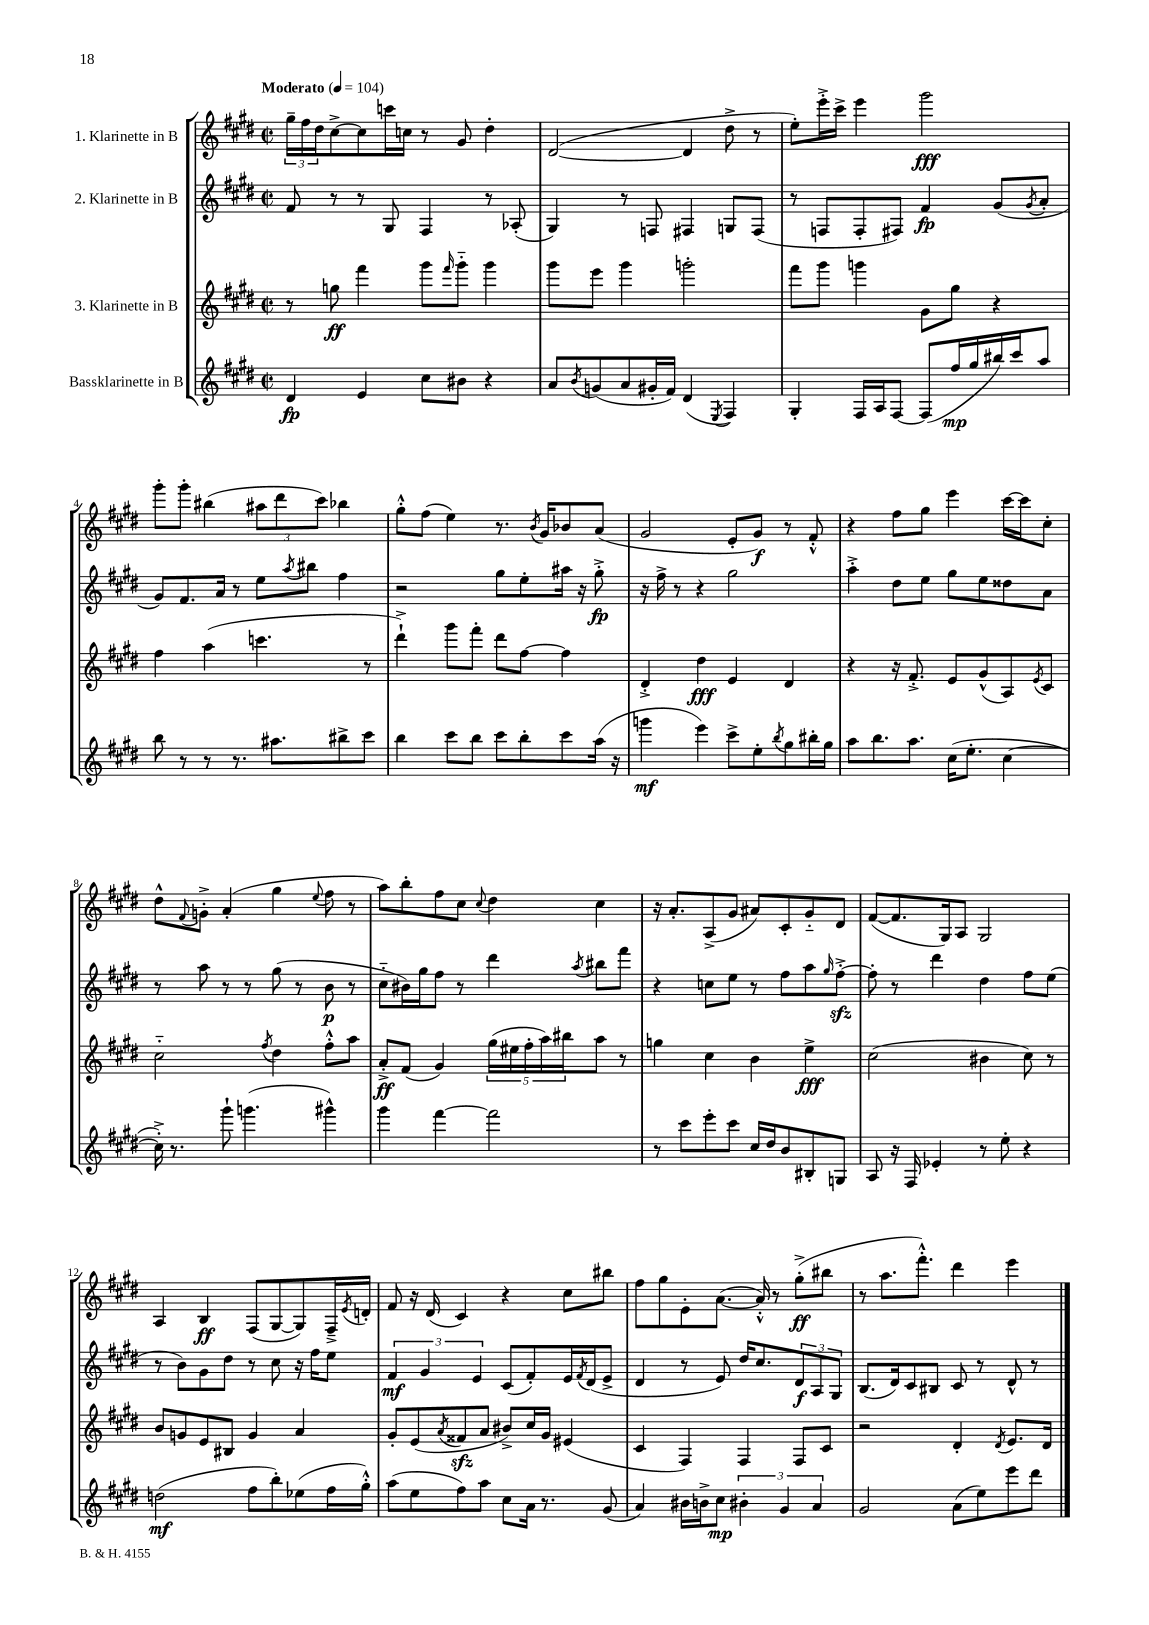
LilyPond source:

<<
\new StaffGroup <<
\new Staff = "s0" \with { instrumentName = "1. Klarinette in B" } {
    \clef treble \key e \major \defaultTimeSignature \time 2/2 \tempo "Moderato" 4 = 104
    \tuplet 3/2 { gis''16-- fis''16 dis''16 } cis''8~-> cis''8 c'''16 c''16 r8 gis'8 dis''4-. |
    dis'2~( dis'4 dis''8-> r8 |
    e''8-.) e'''16-.-> cis'''16-> e'''4 gis'''2\fff |
    gis'''8-. gis'''8-. bis''4( \tuplet 3/2 { ais''8 dis'''8 cis'''8) } bes''4 |
    gis''8-.-^ fis''8( e''4) r8. \acciaccatura { b'8 } gis'16 bes'8 a'8( |
    gis'2 e'8-. gis'8\f) r8 fis'8-.-^ |
    r4 fis''8 gis''8 e'''4 cis'''16~ cis'''16 cis''8-. |
    dis''8-^ \appoggiatura { fis'8 } g'8-.-> a'4-.( gis''4 \appoggiatura { e''8 } fis''8 r8 |
    a''8) b''8-. fis''8 cis''8 \appoggiatura { cis''8 } dis''4 cis''4 |
    r16 a'8.-. a8->( gis'8 ais'8) cis'8-. gis'8-_ dis'8 |
    fis'8~( fis'8. gis16) a8 gis2 |
    a4 b4\ff fis8( gis8~ gis8) fis16---> \acciaccatura { e'8 } d'16-. |
    fis'8 r16 dis'16( cis'4) r4 cis''8 bis''8 |
    fis''8 gis''8 e'8-. a'8.~( a'16-.-^) r8 gis''8-.->\ff( bis''8 |
    r8 a''8. fis'''8.-.-^) dis'''4 e'''4 \bar "|." |
}
\new Staff = "s1" \with { instrumentName = "2. Klarinette in B" } {
    \clef treble \key e \major \defaultTimeSignature \time 2/2
    fis'8 r8 r8 gis8 fis4 r8 aes8-.( |
    gis4) r8 f8 fis4 g8 fis8( |
    r8 f8 f8-. fis8) fis'4\fp gis'8( \acciaccatura { gis'8 } a'8-. |
    gis'8) fis'8. a'16 r8 e''8 \acciaccatura { a''8 } bis''8 fis''4 |
    r2 gis''8 e''8-. ais''16 r16 gis''8-.->\fp |
    r16 fis''16-> r8 r4 gis''2 |
    a''4-.-> dis''8 e''8 gis''8 e''8 disis''8 a'8 |
    r8 a''8 r8 r8 gis''8( r8 b'8\p r8 |
    cis''8-_ bis'16) gis''16 fis''8 r8 dis'''4 \acciaccatura { a''8 } bis''8 fis'''8 |
    r4 c''8 e''8 r8 fis''8 a''8 \grace { gis''16 } fis''8~-.->\sfz |
    fis''8-. r8 dis'''4 dis''4 fis''8 e''8( |
    r8 b'8) gis'8 dis''8 r8 cis''8 r16 fis''16 e''8 |
    \tuplet 3/2 { fis'4\mf gis'4 e'4 } cis'8( fis'8-.) e'16 \acciaccatura { fis'8 } dis'16( e'8-> |
    dis'4 r8 e'8) dis''16 cis''8. \tuplet 3/2 { dis'8\f a8 gis8 } |
    b8.( dis'16) cis'8 bis8 cis'8 r8 dis'8-^ r8 \bar "|." |
}
\new Staff = "s2" \with { instrumentName = "3. Klarinette in B" } {
    \clef treble \key e \major \defaultTimeSignature \time 2/2
    r8 g''8\ff fis'''4 gis'''8 \grace { fis'''16 } gis'''8-_ gis'''4 |
    gis'''8 e'''8 gis'''4 g'''2-. |
    fis'''8 gis'''8 g'''4 gis'8 gis''8 r4 |
    fis''4 a''4( c'''4. r8 |
    dis'''4-!->) gis'''8 fis'''8-. dis'''8 fis''8~ fis''4 |
    dis'4-.-> dis''4\fff e'4 dis'4 |
    r4 r16 fis'8.-.-> e'8 gis'8-^( a8) \acciaccatura { e'8 } cis'8 |
    cis''2-_ \acciaccatura { fis''8 } dis''4 fis''8-.-^ a''8 |
    a'8-.->\ff fis'8( gis'4) \tuplet 5/4 { gis''16( eis''16 fis''16-. a''16) bis''16 } a''8 r8 |
    g''4 cis''4 b'4 e''4->\fff |
    cis''2( bis'4 cis''8) r8 |
    b'8 g'8 e'8 bis8 g'4 a'4 |
    gis'8-. e'8( \acciaccatura { a'8 } fisis'8\sfz a'8 bis'8->) cis''16 gis'16 eis'4( |
    cis'4 fis4) fis4 fis8 cis'8 |
    r2 dis'4-. \acciaccatura { dis'8 } e'8. dis'16 \bar "|." |
}
\new Staff = "s3" \with { instrumentName = "Bassklarinette in B" } {
    \clef treble \key e \major \defaultTimeSignature \time 2/2
    dis'4\fp e'4 cis''8 bis'8 r4 |
    a'8 \acciaccatura { b'8 } g'8( a'8 gis'16-. fis'16) dis'4( \acciaccatura { e8 } fis4) |
    gis4-. fis16 a16 fis8~ fis8( fis''16\mp gis''16 bis''16) cis'''16 a''8 |
    b''8 r8 r8 r8. ais''8. bis''8-> cis'''8 |
    b''4 cis'''8 b''8 cis'''8 b''8-. cis'''8 a''16( r16 |
    g'''4\mf e'''4) cis'''8-> e''8-. \acciaccatura { b''8 } gis''8 bis''16-. gis''16 |
    a''8 b''8. a''8. cis''16( e''8.-. cis''4~ |
    cis''16-.->) r8. gis'''8-! g'''4.( gis'''4-^) |
    gis'''4 fis'''4~ fis'''2 |
    r8 cis'''8 e'''8-. cis'''8 cis''16 dis''16 b'8 bis8-. g8 |
    a8 r16 fis16 ees'4-. r8 e''8-. r4 |
    d''2\mf( fis''8 b''8-.) ees''8( fis''16 gis''16-.-^) |
    a''8( e''8 fis''8) a''8 cis''8 a'16 r8. gis'8( |
    a'4) bis'16 b'16-> cis''8\mp \tuplet 3/2 { bis'4-. gis'4 a'4 } |
    gis'2 a'8( e''8) e'''8 dis'''8 \bar "|." |
}
>>
>>
